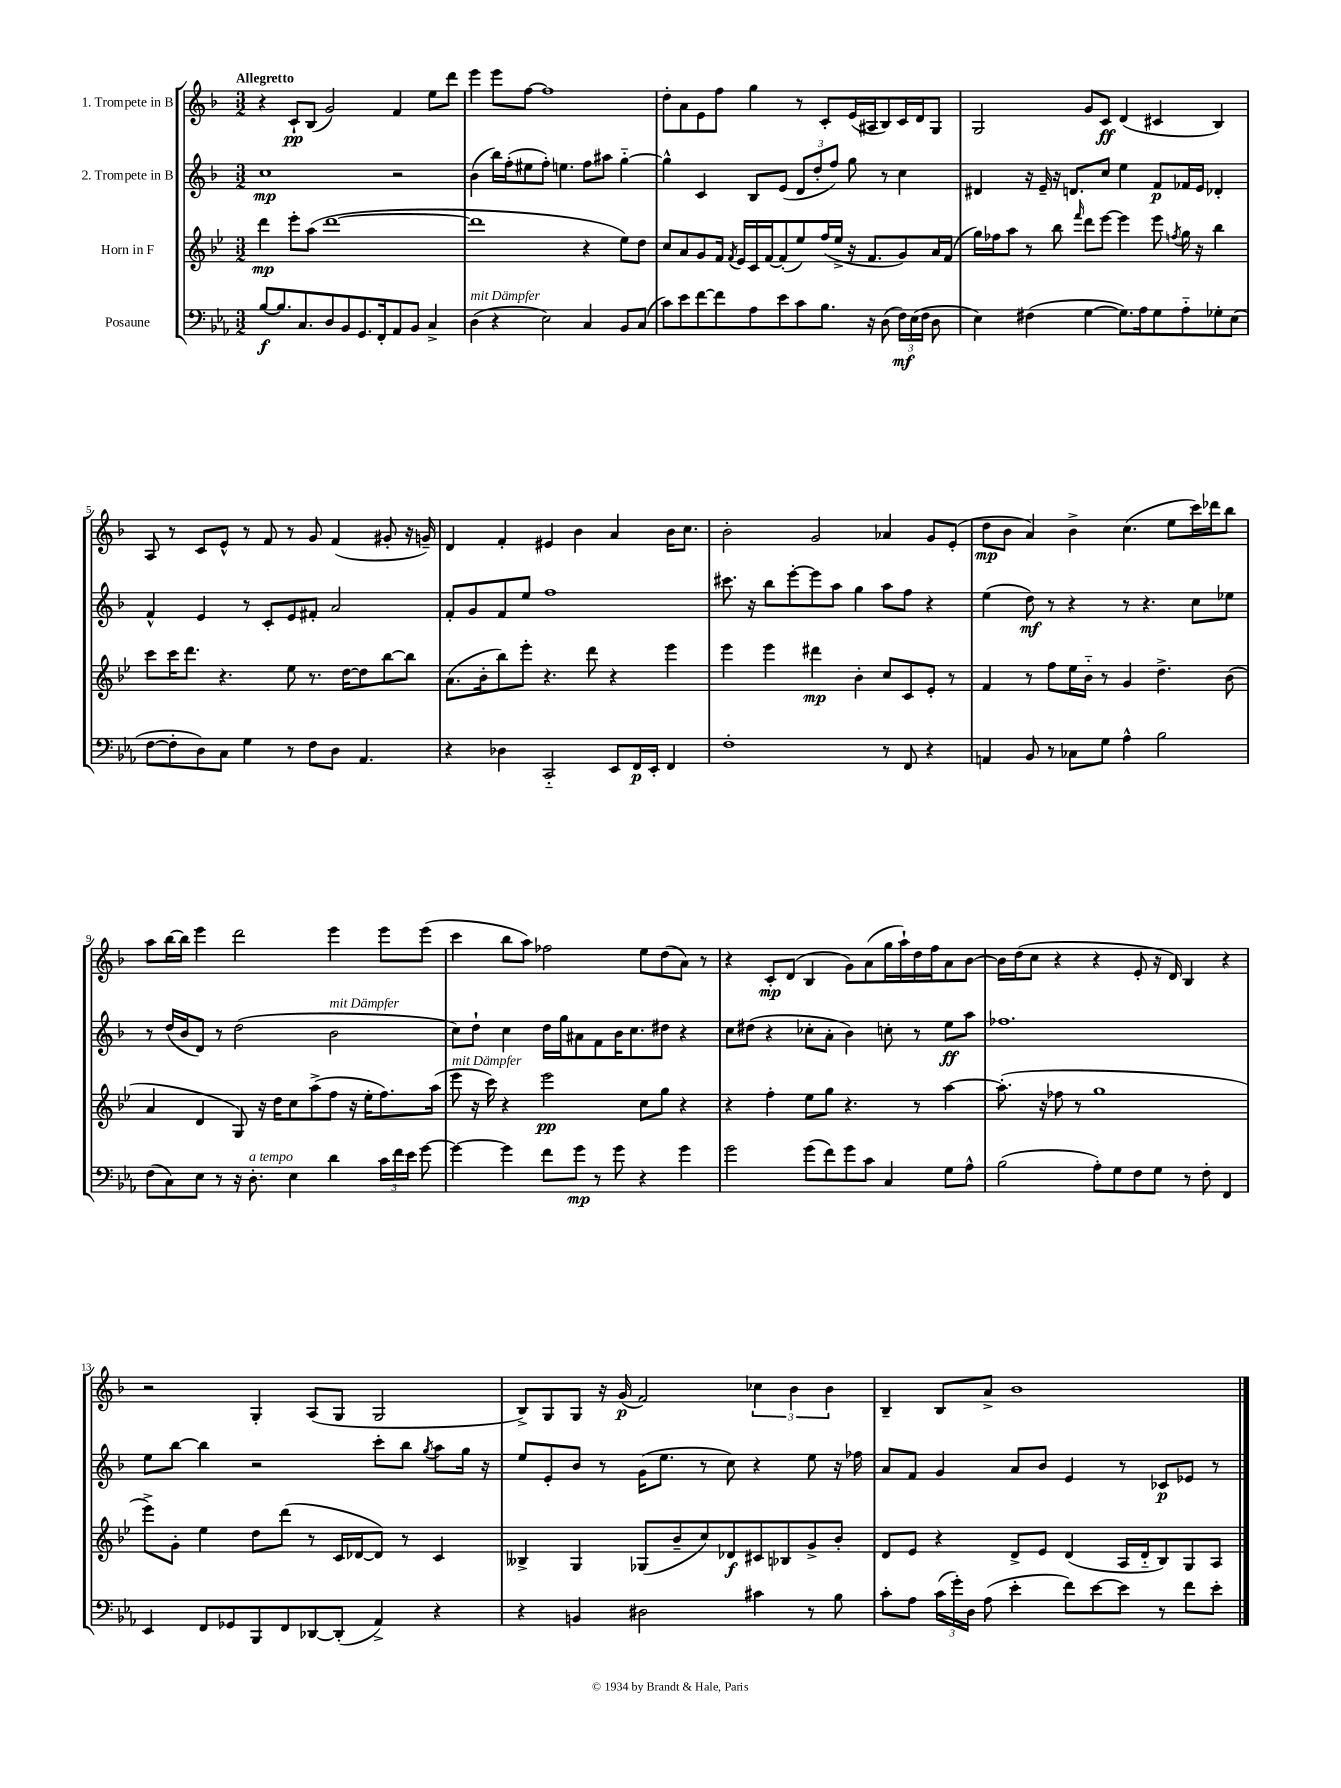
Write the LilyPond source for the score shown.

<<
\new StaffGroup <<
\new Staff = "s0" \with { instrumentName = "1. Trompete in B" } {
    \clef treble \key f \major \numericTimeSignature \time 3/2 \tempo "Allegretto"
    \autoBeamOff r4 c'8[-!\pp bes8]( g'2) f'4 e''8[ d'''8] |
    e'''4 e'''8[ f''8]~ f''1 |
    d''8[-. a'8 e'8 f''8] g''4 r8 c'8[-. e'16( ais16 bes8) c'16 d'16 g8] |
    g2 g'8[ c'8]\ff d'4( cis'4 bes4) |
    a8 r8 c'8[ e'8]-^ r8 f'8 r8 g'8 f'4( gis'8-. r16 g'16--) |
    d'4 f'4-. eis'4 bes'4 a'4 bes'16[ c''8.] |
    bes'2-. g'2 aes'4 g'8[ e'8]-.( |
    d''8[\mp bes'8] a'4) bes'4-> c''4.( e''8[ c'''16) des'''16 bes''8] |
    a''8[ bes''16~ bes''16] e'''4 d'''2 e'''4 e'''8[ e'''8]( |
    c'''4 bes''8[ a''8]) fes''2 e''8[ d''8( a'8]) r8 |
    r4 c'8[-.\mp d'8]( bes4 g'8[) a'8( g''16 a''16-!) d''16 f''16 a'8 bes'8]~ |
    bes'16[ d''16( c''8] r4 r4 e'8-. r16 d'16) bes4 r4 |
    r2 g4-. a8[( g8] g2 |
    bes8[->) g8 g8] r16 g'16\p( f'2) \tuplet 3/2 { ces''4 bes'4 bes'4 } |
    bes4-- bes8[ a'8]-> bes'1 \bar "|." |
}
\new Staff = "s1" \with { instrumentName = "2. Trompete in B" } {
    \clef treble \key f \major \numericTimeSignature \time 3/2
    \autoBeamOff c''1\mp r2 |
    bes'4( bes''16[) f''16-.( eis''8 f''8]-.) e''4. f''8[ ais''8] g''4~-_ |
    g''4-^ c'4 bes8[ e'8]( \tuplet 3/2 { d'8[ d''8-. f''8]) } g''8 r8 c''4 |
    dis'4 r16 e'16-- r16 d'8.[ c''8] e''4 f'8[\p fes'16 e'16] des'4-. |
    f'4-^ e'4 r8 c'8[-. e'8 fis'8]-. a'2 |
    f'8[-. g'8 f'8 e''8] f''1 |
    cis'''8. r16 bes''8[ e'''8~-. e'''8 a''8] g''4 a''8[ f''8] r4 |
    e''4( d''8\mf) r8 r4 r8 r4. c''8[ ees''8] |
    r8 d''16[( bes'16 d'8]) r8 d''2( bes'2^\markup { \italic "mit Dämpfer" } |
    c''8[) d''8]-! c''4 d''16[ g''16 ais'8 f'8 bes'16 c''8. dis''8] r4 |
    c''8[ dis''8]( r4 ces''8[-. a'8]-. bes'4) c''8-. r8 e''8[\ff a''8] |
    fes''1. |
    e''8[ bes''8]~ bes''4 r2 c'''8[-. bes''8] \acciaccatura { g''8 } a''8[ g''16] r16 |
    e''8[ e'8-. bes'8] r8 g'16[( e''8.] r8 c''8) r4 e''8 r16 fes''16 |
    a'8[ f'8] g'4 a'8[ bes'8] e'4 r8 ces'8[\p ees'8] r8 \bar "|." |
}
\new Staff = "s2" \with { instrumentName = "Horn in F" } {
    \clef treble \key bes \major \numericTimeSignature \time 3/2
    \autoBeamOff d'''4\mp ees'''8[-. a''8]( d'''1~ |
    d'''1 r4 ees''8[) d''8] |
    c''8[ a'8 g'8 f'16] \acciaccatura { f'8 } ees'16[ c'16 f'16~ f'8-.( ees''8) f''16( ees''16]-> r16 f'8.[ g'8) a'16 f'16]( |
    g''16[) fes''16 a''8] r8 bes''8 \grace { f'''16 } d'''8[ ees'''8]~ ees'''4 ees'''8 \acciaccatura { f''8 } g''16 r16 bes''4 |
    c'''8[ c'''16 d'''8.] r4. ees''8 r8. d''16[~ d''8 bes''8~ bes''8] |
    a'8.[( bes'16-. bes''8) ees'''8]-. r4. d'''8 r4 ees'''4 |
    ees'''4 ees'''4 dis'''4\mp bes'4-. c''8[ c'8 ees'8]-. r8 |
    f'4 r8 f''8[ ees''16 bes'16]-_ r8 g'4 d''4.-> bes'8( |
    a'4 d'4 g8) r16 d''16[ c''8 a''8->( f''8] r16 ees''16[-. f''8.) a''16]( |
    ees'''8^\markup { \italic "mit Dämpfer" } r16 c'''16) r4 ees'''2\pp c''8[ g''8] r4 |
    r4 f''4-. ees''8[ g''8] r4. r8 a''4~ |
    a''8.-.( r16 fes''8 r8 g''1 |
    ees'''8[->) g'8]-. ees''4 d''8[ d'''8]( r8 c'16[ des'16~ des'8]) r8 c'4 |
    beses4-> g4 ges8[( bes'8-- c''8) des'8\f cis'8 bes8 g'8-> bes'8]-. |
    d'8[ ees'8] r4 d'8[-> ees'8] d'4( a16[ d'16-_ bes8) g8 a8] \bar "|." |
}
\new Staff = "s3" \with { instrumentName = "Posaune" } {
    \clef bass \key ees \major \numericTimeSignature \time 3/2
    \autoBeamOff bes8[~\f bes8. c8. d8 bes,8 g,8. f,16-. aes,8 bes,8] c4-> |
    d4^\markup { \italic "mit Dämpfer" }( r4 ees2) c4 bes,8[ c8]( |
    c'8[) ees'8 f'8~ f'8 aes8 ees'8 c'8 bes8.] r16 d8( \tuplet 3/2 { f16[\mf) ees16( f16] } d8 |
    ees4) fis4( g4~ g8.[) aes16 g8 aes8-_ ges8-. ees8]( |
    f8[~ f8-. d8) c8] g4 r8 f8[ d8] aes,4. |
    r4 des4 c,2-_ ees,8[ f,16\p ees,16]-. f,4 |
    f1-. r8 f,8 r4 |
    a,4 bes,8 r8 ces8[ g8] aes4-^ bes2 |
    f8[( c8) ees8] r8 r16 d8.-.^\markup { \italic "a tempo" } ees4 d'4 \tuplet 3/2 { c'16[ f'16 ees'16] } g'8~ |
    g'4~ g'4 f'8[ g'8]\mp r8 g'8 r4 g'4 |
    g'2 g'8[( f'8) g'8 c'8] c4 g8[ aes8]-^ |
    bes2( aes8[-.) g8 f8 g8] r8 f8-. f,4 |
    ees,4 f,8[ ges,8 bes,,8 f,8 des,8~ des,8]-.( aes,4->) r4 |
    r4 b,4 dis2 cis'4 r8 bes8 |
    c'8[-. aes8] \tuplet 3/2 { c'16[( g'16-.) d16] } aes8( ees'4-. f'8[) ees'8~ ees'8] r8 f'8[ ees'8]-. \bar "|." |
}
>>
>>
